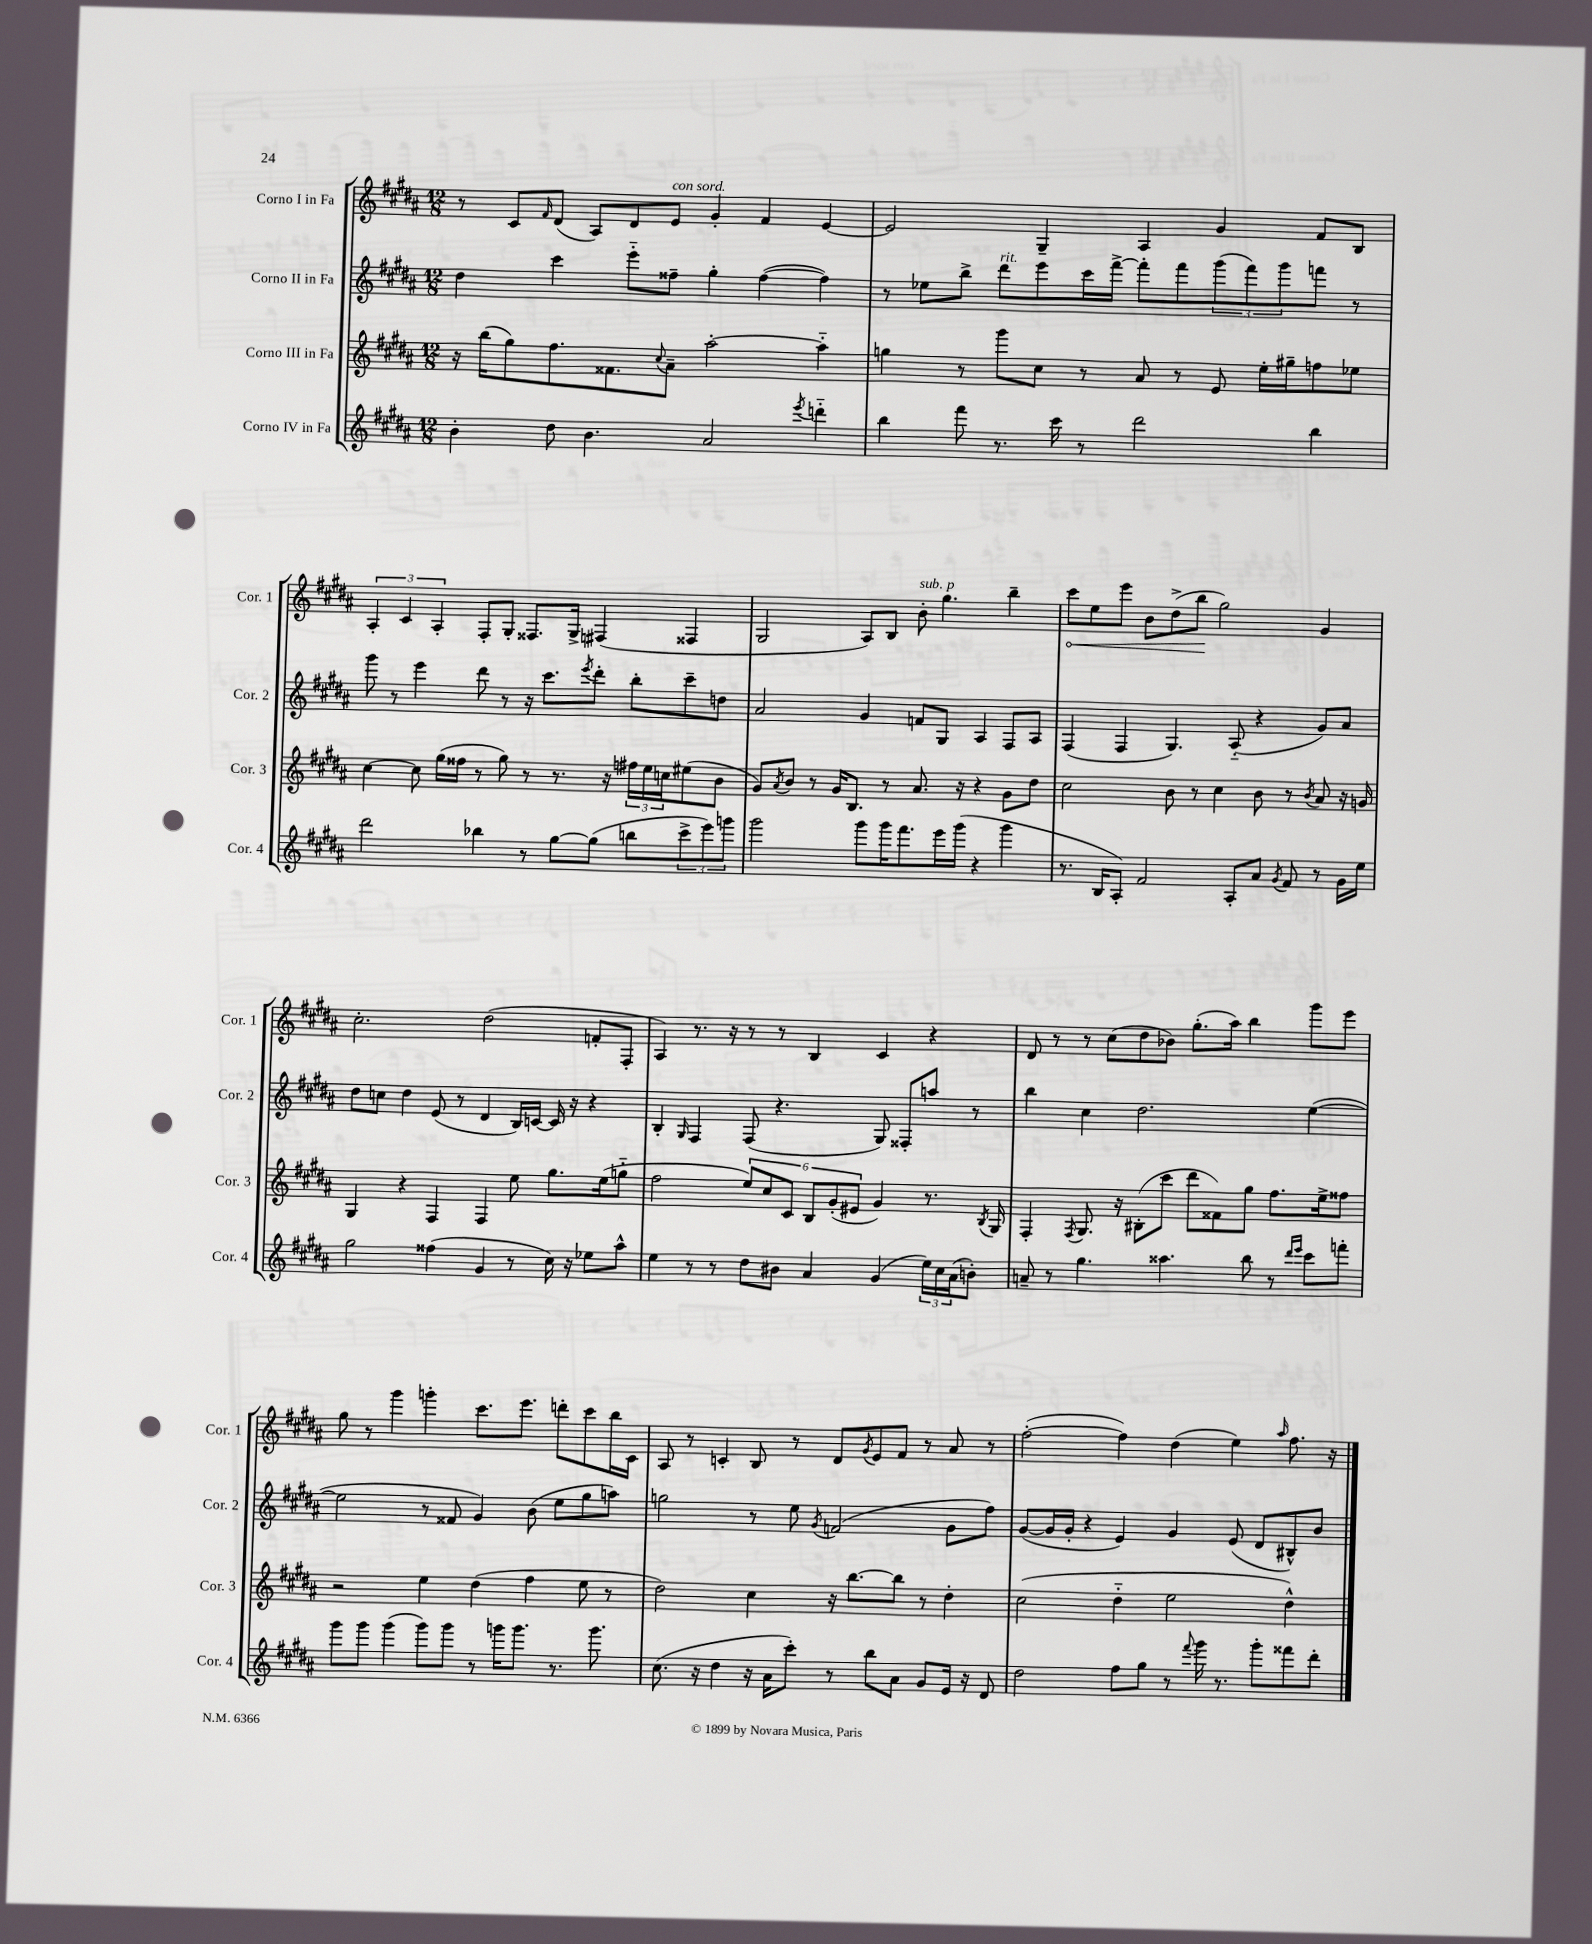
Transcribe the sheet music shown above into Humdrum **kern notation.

**kern	**kern	**kern	**kern
*staff4	*staff3	*staff2	*staff1
*clefG2	*clefG2	*clefG2	*clefG2
*k[f#c#g#d#a#]	*k[f#c#g#d#a#]	*k[f#c#g#d#a#]	*k[f#c#g#d#a#]
*M12/8	*M12/8	*M12/8	*M12/8
4b'	16r	4dd#	8r
.	(16bb	.	.
.	8gg#)	.	8c#
.	.	.	16qqf#
8dd#	8.ff#	4ccc#	(8d#
4.b	.	.	8A#)
.	8.f##	.	.
.	.	8eee'~	8d#
.	8qqcc#	.	.
.	8a#~	8ff##~	8e
2a#	[2aa#'	4gg#'	4g#'
.	.	([4ff##	4f#
8qeee	.	.	.
4ddd'~	4aa#'~]	4ff##])	[4e
=	=	=	=
4bb	4gg	8r	2e]
.	.	8ee-	.
8fff#	8r	8bb^	.
8.r	8ggg#	8ddd#	.
.	8cc#	8eee	4G#~
16ccc#	.	.	.
8r	8r	16ccc#	.
.	.	[16fff#^	.
2ddd#	8a#	8fff#']	4A#
.	8r	8fff#	.
.	8e	(12ggg#	4g#
.	.	12fff#)	.
.	16ee'	.	.
.	.	12ggg#	.
.	16gg#~	.	.
4bb	8ff	8fff	8f#
.	8ee-	8r	8B
=	=	=	=
2ddd#	[4cc#	8ggg#	6A#'
.	.	8r	.
.	.	.	6c#
.	8cc#]	4eee	.
.	.	.	6A#'
.	(16gg#	.	.
.	16ff##	.	.
4bb-	8r	8ddd#	8F#'
.	8gg#)	8r	8G#'
8r	8r	16r	8.F##
.	.	8.ccc#	.
[8gg#	8.r	.	.
.	.	.	16G#^
.	.	8qeee	.
(8gg#]	.	8ddd#'	(4F#
.	16r	.	.
8bb	24ff#	8bb'	.
.	24ee	.	.
.	24cc	.	.
12ccc#^	(8ee#	8ccc#~	4F##
12eee)	.	.	.
.	8b	8dd	.
12ggg	.	.	.
=	=	=	=
2ggg#	8g#)	2a#	2G#
.	8qa#	.	.
.	8b	.	.
.	8r	.	.
.	16g#	.	.
.	8.B	.	.
8ggg#	.	4g#	8A#)
16ggg#	8r	.	8B
8.fff#	.	.	.
.	8.a#	8f	8b'
16eee	.	8G#	4.gg#
(16ggg#	16r	.	.
4r	4r	4A#	.
4ggg#	8g#	8F#	4bb~
.	8dd#	8A#	.
=	=	=	=
8.r	2cc#	(4F#	8ccc#
.	.	.	8ee
16B	.	.	.
8A#')	.	4F#	8eee
2f#	.	.	8b
.	8b	4.G#)	(8dd#^
.	8r	.	8bb
.	4cc#	.	2gg#)
8A#'	.	(8A#'~	.
8a#	8b	4r	.
8qg#	.	.	.
8f#	8r	.	.
.	8qb	.	.
8r	8a#	8g#)	4g#
16g#	16r	8a#	.
16ee	16g	.	.
=	=	=	=
2gg#	4G#	8dd#	2.cc#'
.	.	8cc	.
.	4r	4dd#	.
(4ff##	4F#	(8e	.
.	.	8r	.
4g#	4F#	4d#	(2dd#
8r	8ee	16B)	.
.	.	[16c	.
16cc#)	8.gg#	16c]	.
16r	.	16r	.
8ee-	.	4r	8f'
.	(16ee	.	.
8aa#^^	8gg'~	.	8F#'
=	=	=	=
4ee	2ff#	4B'	4A#)
.	.	16qqG#	.
8r	.	4F#	8.r
8r	.	.	.
.	.	.	16r
8dd#	12ee)	(8F#	8r
.	12cc#	.	.
8b#	.	4.r	8r
.	12c#	.	.
4a#	12B	.	4B
.	(12g#'	.	.
.	12e#	.	.
(4g#	4g#)	8G#)	4c#
.	.	8F##'	.
24ee)	8.r	8aa	4r
24cc#	.	.	.
(24a#	.	.	.
8b')	.	8r	.
.	8qB	.	.
.	16G#	.	.
=	=	=	=
8a~	4F#'	4bb	8d#
8r	.	.	8r
.	8qF#	.	.
4.gg#	8.G#	4cc#	8r
.	.	.	(8cc#
.	16r	.	.
.	(8B#'	2.dd#	8dd#
4.aa##	8ccc#	.	8b-)
.	8ddd#	.	(8.gg#'
.	8f##)	.	.
.	.	.	16aa#)
8bb	8gg#	.	4bb
8r	8.ff#	.	.
16qqddd#	.	.	.
16qqeee	.	.	.
8ccc#	.	([4ee	8ggg#
.	16ee^	.	.
8fff'	8ff##	.	8eee
=	=	=	=
8ggg#	2r	2ee]	8gg#
8ggg#	.	.	8r
(4ggg#	.	.	4ggg#
8ggg#)	4ee	8r	4ggg'
8ggg#	.	8f##	.
8r	(4dd#	4g#)	8.ccc#
16ggg	.	.	.
8.ggg	.	.	8.eee
.	4ff#	(8b	.
8.r	.	8ee	8ddd'
.	8ee	8gg#	8ccc#
8.ggg	.	.	.
.	8r	8aa)	16bb
.	.	.	16c#
=	=	=	=
(8.cc#	2dd#)	2gg	8A#
.	.	.	8r
16r	.	.	.
4dd#	.	.	4c'
16r	4cc#	8r	8B
16a#	.	.	.
8ccc#')	.	8ee	8r
.	.	8qg#	.
8r	16r	(2f	8d#
.	[8.bb	.	.
.	.	.	8qg#
8bb	.	.	8e
8a#	8bb]	.	8f#
8g#	8r	.	8r
16e	4dd#'	8g#	8a#
16r	.	.	.
8d#	.	8ff#)	8r
=	=	=	=
2dd#	(2cc#	([8g#	([2ff#'
.	.	16g#]	.
.	.	16g#'	.
.	.	4r	.
8ff#	4dd#'~	4e)	4ff#])
8gg#	.	.	.
8r	2ee	4g#	(4dd#
8qqfff#	.	.	.
16ggg#	.	.	.
8.r	.	.	.
.	.	(8e	4ee)
8ggg#'	.	8d#	.
.	.	.	16qqaa#
8fff##	4dd#^^)	8B#^^)	8.ff#
8ddd#'	.	8b	.
.	.	.	16r
==	==	==	==
*-	*-	*-	*-
